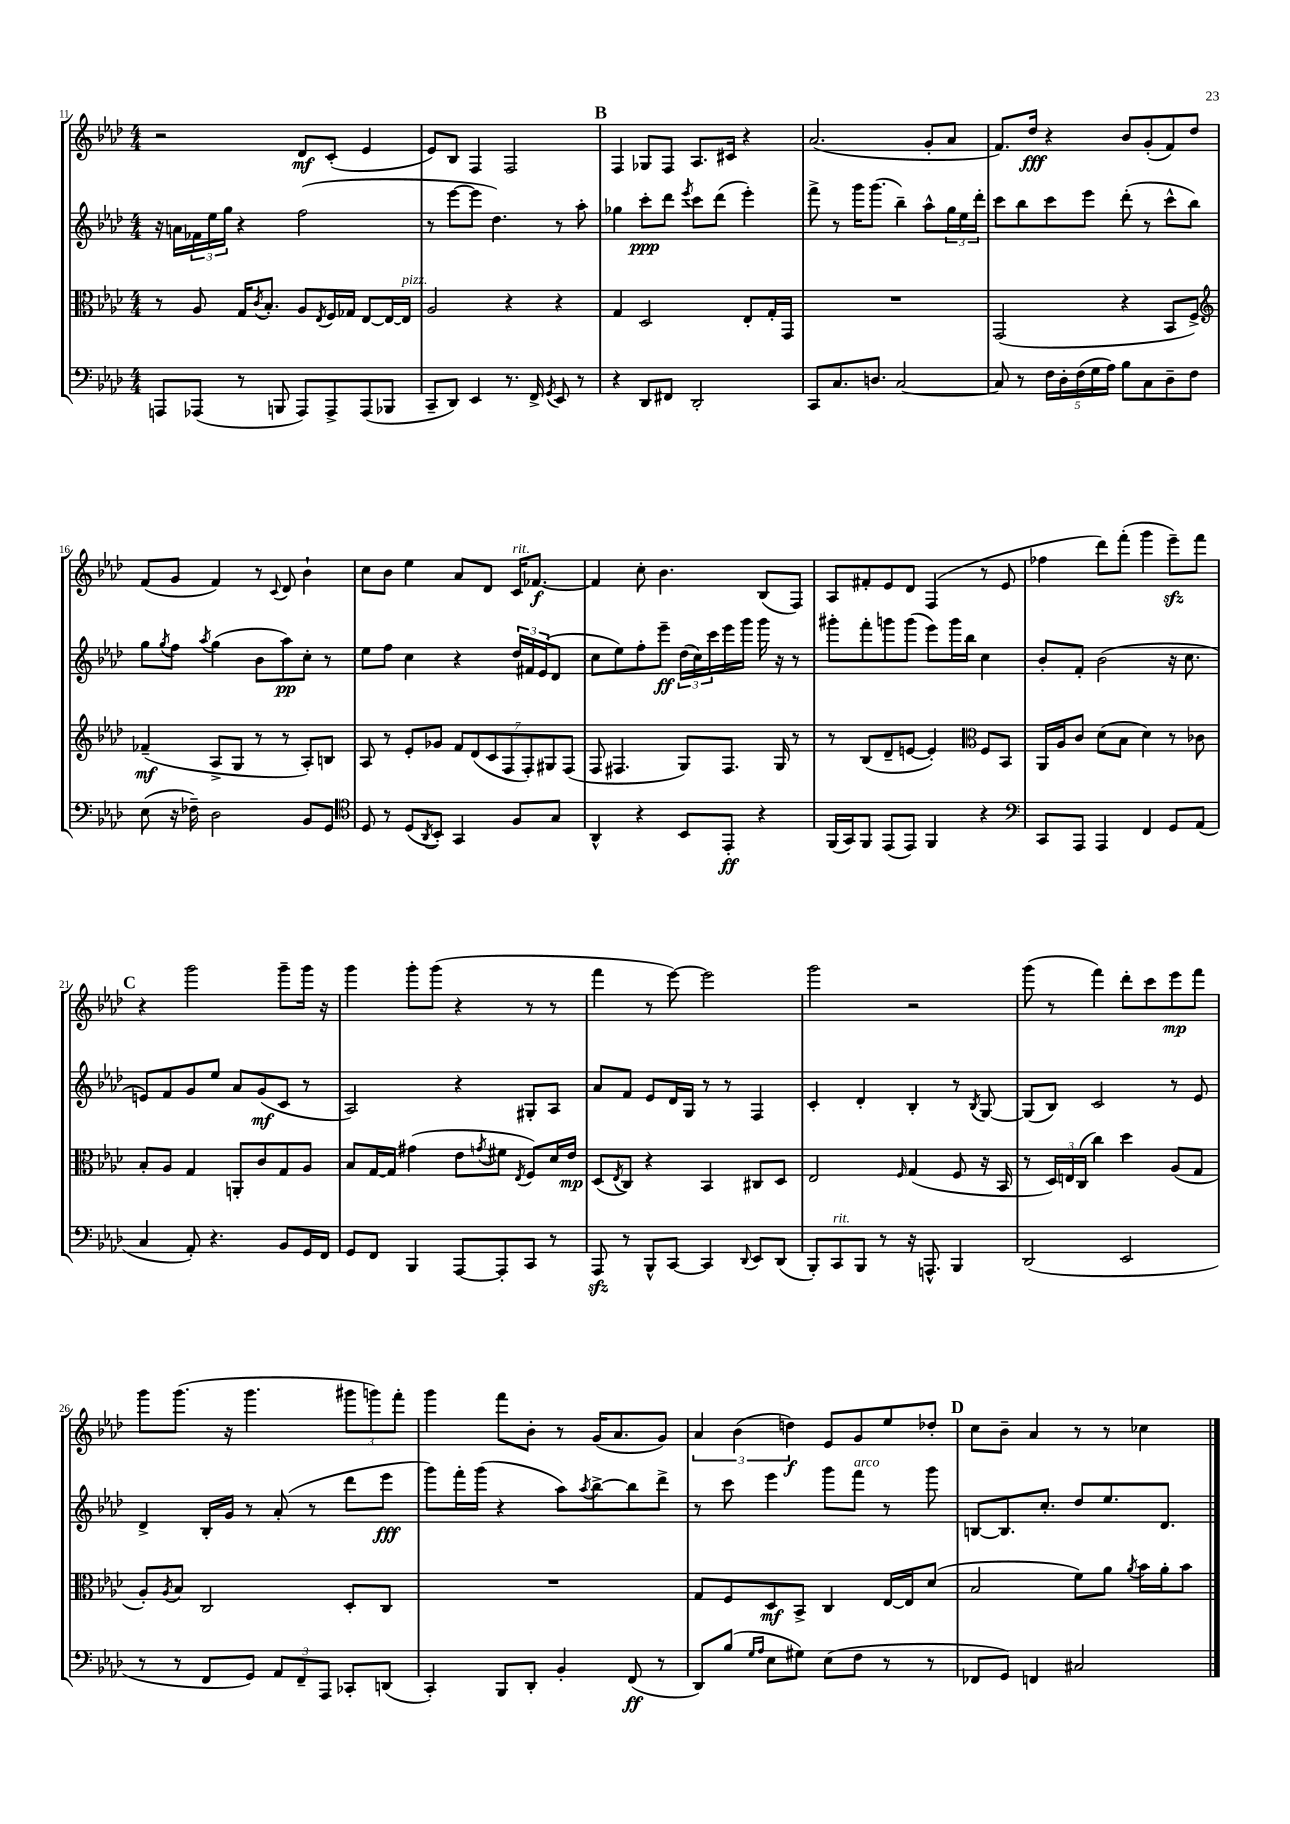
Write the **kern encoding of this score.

**kern	**dynam	**kern	**dynam	**kern	**dynam	**kern	**dynam
*part4	*part4	*part3	*part3	*part2	*part2	*part1	*part1
*staff4	*staff4	*staff3	*staff3	*staff2	*staff2	*staff1	*staff1
*clefF4	*	*clefC3	*	*clefG2	*	*clefG2	*
*k[b-e-a-d-]	*	*k[b-e-a-d-]	*	*k[b-e-a-d-]	*	*k[b-e-a-d-]	*
*M4/4	*	*M4/4	*	*M4/4	*	*M4/4	*
=11	=11	=11	=11	=11	=11	=11	=11
8AAAn/L	.	8r	.	16r	.	2r	.
.	.	.	.	16an\LL	.	.	.
(8AAA-X/J	.	8A-/	.	24f-X\	.	.	.
.	.	.	.	24ee-\	.	.	.
.	.	.	.	24gg\JJ	.	.	.
8r	.	16G/KL	.	4r	.	.	.
.	.	8qc/	.	.	.	.	.
.	.	8.B-'/J	.	.	.	.	.
8BBBn/	.	.	.	.	.	.	.
8AAA-/L)	.	8A-/L	.	(2ff\	.	8d-/L	mf
.	.	8qE-/	.	.	.	.	.
8AAA-^/	.	16F/L	.	.	.	(8c'/J	.
.	.	16G-X/JJ	.	.	.	.	.
(8AAA-/	.	[8E-/L	.	.	.	4e-/	.
8BBB-X/J	.	16E-/L_	.	.	.	.	.
!	!	!LO:TX:a:i:t=pizz.	!	!	!	!	!
.	.	16E-/JJ]	.	.	.	.	.
=12	=12	=12	=12	=12	=12	=12	=12
8CC~/L	.	2A-/	.	8r	.	8e-/L)	.
8DD-/J)	.	.	.	[8eee-\L	.	8B-/J	.
4EE-/	.	.	.	8eee-\J]	.	4F/	.
.	.	.	.	4.dd-\)	.	.	.
8.r	.	4r	.	.	.	2F/	.
16FF^/	.	.	.	.	.	.	.
8qGG/	.	.	.	.	.	.	.
8EE-/	.	4r	.	8r	.	.	.
8r	.	.	.	8aa-'\	.	.	.
!!LO:REH:place=s1:t=B
=13	=13	=13	=13	=13	=13	=13	=13
4r	.	4G/	.	4gg-X\	.	4F/	.
8DD-/L	.	2D-/	.	8ccc'\L	ppp	8G-X/L	.
8FF#X/J	.	.	.	8ddd-\J	.	8F/J	.
.	.	.	.	8qeee-/	.	.	.
2DD-'/	.	.	.	8ccc\L	.	8.A-/L	.
.	.	.	.	(8ddd-\J	.	.	.
.	.	.	.	.	.	16c#X/Jk	.
.	.	8E-'/L	.	4eee-'\)	.	4r	.
.	.	16G'/L	.	.	.	.	.
.	.	16GG/JJ	.	.	.	.	.
=14	=14	=14	=14	=14	=14	=14	=14
8CC/L	.	1r	.	8fff^\	.	(2.a-/	.
8.C/	.	.	.	8r	.	.	.
.	.	.	.	16ggg\KL	.	.	.
8.Dn/J	.	.	.	(8.ggg\J	.	.	.
[2C/	.	.	.	4bb-~\)	.	.	.
.	.	.	.	8aa-^^\L	.	8g'/L	.
.	.	.	.	24gg\L	.	8a-/J	.
.	.	.	.	24ee-\	.	.	.
.	.	.	.	24ddd-'\JJ	.	.	.
=15	=15	=15	=15	=15	=15	=15	=15
8C/]	.	(2GG/	.	8ccc\L	.	8.f/L)	.
8r	.	.	.	8bb-\	.	.	.
.	.	.	.	.	.	16dd-/Jk	fff
20F\LL	.	.	.	8ccc\	.	4r	.
20D-'\	.	.	.	.	.	.	.
(20F\	.	.	.	.	.	.	.
.	.	.	.	8eee-\J	.	.	.
20G\	.	.	.	.	.	.	.
20A-\JJ)	.	.	.	.	.	.	.
8B-\L	.	4r	.	(8ddd-'\	.	8b-/L	.
8C\	.	.	.	8r	.	(8g'/	.
8D-~\	.	8BB-/L	.	8ccc^^\L	.	8f/)	.
8F\J	.	8F^/J)	.	8bb-\J)	.	8dd-/J	.
!!LO:LB:g=z
=16	=16	=16	=16	=16	=16	=16	=16
*	*	*clefG2	*	*	*	*	*
(8E-\	.	(4f-X~/	mf	8gg\L	.	(8f/L	.
.	.	.	.	8qgg/	.	.	.
16r	.	.	.	8ff\J	.	8g/J	.
16F-X~\)	.	.	.	.	.	.	.
.	.	.	.	8qaa-/	.	.	.
2D-\	.	8A-^/L	.	(4gg\	.	4f/)	.
.	.	8G/J	.	.	.	.	.
.	.	8r	.	8b-\L	.	8r	.
.	.	.	.	.	.	8qqc/	.
.	.	8r	.	8aa-\)	pp	8d-/	.
8BB-/L	.	8A-'/L)	.	8cc'\J	.	4b-`\	.
8GG/J	.	8Bn/J	.	8r	.	.	.
=17	=17	=17	=17	=17	=17	=17	=17
*clefC4	*	*	*	*	*	*	*
8D-/	.	8A-/	.	8ee-\L	.	8cc\L	.
8r	.	8r	.	8ff\J	.	8b-\J	.
(8D-/L	.	8e-'/L	.	4cc\	.	4ee-\	.
8qAA-/	.	.	.	.	.	.	.
8BB-'/J)	.	8g-X/J	.	.	.	.	.
4GG/	.	14f/L	.	4r	.	8a-/L	.
.	.	(14d-/	.	.	.	.	.
.	.	.	.	.	.	8d-/J	.
.	.	14c/	.	.	.	.	.
.	.	14F/	.	.	.	.	.
!	!	!	!	!	!	!LO:TX:a:i:t=rit.	!
8F/L	.	.	.	24dd-/LL	.	16c/KL	.
.	.	14F'/)	.	.	.	.	.
.	.	.	.	24f#X/	.	.	.
.	.	.	.	.	.	[8.f-X/J	f
.	.	.	.	(24e-/J	.	.	.
.	.	14G#X/	.	.	.	.	.
8G/J	.	.	.	8d-/J	.	.	.
.	.	(14F/J	.	.	.	.	.
=18	=18	=18	=18	=18	=18	=18	=18
4AA-^^/	.	8F/	.	8cc\L	.	4f-/]	.
.	.	4.F#X/	.	8ee-\)	.	.	.
4r	.	.	.	8ff'\	.	8cc'\	.
.	.	.	.	8eee-~\J	ff	4.b-\	.
8BB-/L	.	8G/L)	.	(24dd-\LL	.	.	.
.	.	.	.	24cc\)	.	.	.
.	.	.	.	24ccc\	.	.	.
8EE-'/J	ff	8.F#/J	.	16eee-\	.	.	.
.	.	.	.	16ggg\JJ	.	.	.
4r	.	.	.	16ggg\	.	(8B-/L	.
.	.	16G/	.	16r	.	.	.
.	.	8r	.	8r	.	8F/J)	.
=19	=19	=19	=19	=19	=19	=19	=19
(16FF/LL	.	8r	.	8ggg#X'\L	.	8A-/L	.
16GG/J)	.	.	.	.	.	.	.
8FF/J	.	(8B-/L	.	8fff'\	.	8f#X'/	.
(8EE-/L	.	8d-~/	.	8gggn\	.	8e-/	.
8EE-/J)	.	[8en/J	.	(8ggg\J	.	8d-/J	.
4FF/	.	4e'/])	.	8eee-\L)	.	(4F/	.
.	.	.	.	16ggg\L	.	.	.
.	.	.	.	16bb-\JJ	.	.	.
*	*	*clefC3	*	*	*	*	*
4r	.	8F/L	.	4cc\	.	8r	.
.	.	8BB-/J	.	.	.	8e-/	.
=20	=20	=20	=20	=20	=20	=20	=20
*clefF4	*	*	*	*	*	*	*
8CC/L	.	16AA-/LL	.	8b-'/L	.	4ff-X\	.
.	.	16A-/J	.	.	.	.	.
8AAA-/J	.	8c/J	.	8f'/J	.	.	.
4AAA-/	.	(8d-\L	.	(2b-\	.	8ddd-\L)	.
.	.	8B-\J	.	.	.	(8fff'\J	.
4FF/	.	4d-\)	.	.	.	4ggg\	.
8GG/L	.	8r	.	16r	.	8eee-zz~\L)	.
.	.	.	.	8.cc\	.	.	.
(8AA-/J	.	8c-X\	.	.	.	8fff\J	.
!!LO:LB:g=z
!!LO:REH:place=s1:t=C
=21	=21	=21	=21	=21	=21	=21	=21
4C/	.	8B-'/L	.	8en/L)	.	4r	.
.	.	8A-/J	.	8f/	.	.	.
8AA-'/)	.	4G/	.	8g/	.	2ggg\	.
4.r	.	.	.	8ee-/J	.	.	.
.	.	8AAn'/L	.	8a-/L	.	.	.
.	.	8c/	.	(8g/	mf	.	.
8BB-/L	.	8G/	.	8c/J	.	8ggg~\L	.
16GG/L	.	8A-/J	.	8r	.	16ggg\Jk	.
16FF/JJ	.	.	.	.	.	16r	.
=22	=22	=22	=22	=22	=22	=22	=22
8GG/L	.	8B-/L	.	2A-/)	.	4ggg\	.
8FF/J	.	[16G/L	.	.	.	.	.
.	.	16G/JJ]	.	.	.	.	.
4BBB-/	.	(4g#X\	.	.	.	8ggg'\L	.
.	.	.	.	.	.	(8ggg\J	.
[8AAA-/L	.	8e-\L	.	4r	.	4r	.
.	.	8qgn/	.	.	.	.	.
8AAA-'/]	.	8f#X\J	.	.	.	.	.
.	.	8qE-/	.	.	.	.	.
8CC/J	.	8F/L)	.	8G#X'/L	.	8r	.
8r	.	16d-/L	.	8A-/J	.	8r	.
.	.	16e-/JJ	mp	.	.	.	.
=23	=23	=23	=23	=23	=23	=23	=23
8AAA-zz/	.	(8D-/L	.	8a-/L	.	4fff\	.
.	.	8qE-/	.	.	.	.	.
8r	.	8C/J)	.	8f/J	.	.	.
8BBB-^^/L	.	4r	.	8e-/L	.	8r	.
[8CC/J	.	.	.	16d-/L	.	[8eee-\)	.
.	.	.	.	16G/JJ	.	.	.
4CC/]	.	4BB-/	.	8r	.	2eee-\]	.
.	.	.	.	8r	.	.	.
8qqDD-/	.	.	.	.	.	.	.
8EE-/L	.	8C#X/L	.	4F/	.	.	.
(8DD-/J	.	8D-/J	.	.	.	.	.
=24	=24	=24	=24	=24	=24	=24	=24
8BBB-'/L)	.	2E-/	.	4c'/	.	2ggg\	.
!LO:TX:a:i:t=rit.	!	!	!	!	!	!	!
8CC/	.	.	.	.	.	.	.
8BBB-/J	.	.	.	4d-'/	.	.	.
8r	.	.	.	.	.	.	.
.	.	16qqF/	.	.	.	.	.
16r	.	(4G/	.	4B-'/	.	2r	.
8.AAAn^^/	.	.	.	.	.	.	.
4BBB-/	.	8F/	.	8r	.	.	.
.	.	.	.	8qB-/	.	.	.
.	.	16r	.	[8G/	.	.	.
.	.	16BB-/	.	.	.	.	.
=25	=25	=25	=25	=25	=25	=25	=25
(2DD-/	.	8r	.	(8G/L]	.	(8ggg\	.
.	.	24D-/LL)	.	8B-/J)	.	8r	.
.	.	24En/	.	.	.	.	.
.	.	(24C/JJ	.	.	.	.	.
.	.	4cc\)	.	2c/	.	4fff\)	.
2EE-/	.	4dd-\	.	.	.	8ddd-'\L	.
.	.	.	.	.	.	8ccc\	.
.	.	(8A-/L	.	8r	.	8eee-\	mp
.	.	8G/J	.	8e-/	.	8fff\J	.
!!LO:LB:g=z
=26	=26	=26	=26	=26	=26	=26	=26
8r	.	8A-'/L)	.	4d-^/	.	8ggg\L	.
.	.	8qA-/	.	.	.	.	.
8r	.	8B-/J	.	.	.	(8.ggg\J	.
8FF/L	.	2C/	.	16B-'/LL	.	.	.
.	.	.	.	16g/JJ	.	16r	.
8GG/J)	.	.	.	8r	.	4.ggg\	.
12AA-/L	.	.	.	(8a-'/	.	.	.
12FF~/	.	.	.	.	.	.	.
.	.	.	.	8r	.	.	.
12AAA-/J	.	.	.	.	.	.	.
8CC-X'/L	.	8D-'/L	.	8ddd-\L	.	12ggg#X\L	.
.	.	.	.	.	.	12gggn\)	.
(8DDn/J	.	8C/J	.	8eee-\J	fff	.	.
.	.	.	.	.	.	12fff'\J	.
=27	=27	=27	=27	=27	=27	=27	=27
4CC'/)	.	1r	.	8ggg\L)	.	4ggg\	.
.	.	.	.	16fff'\L	.	.	.
.	.	.	.	(16ggg\JJ	.	.	.
8BBB-/L	.	.	.	4r	.	8fff\L	.
8DD-'/J	.	.	.	.	.	8b-'\J	.
4BB-'/	.	.	.	8aa-\L)	.	8r	.
.	.	.	.	8qaa-/	.	.	.
.	.	.	.	[8bb-^\	.	(16g/KL	.
.	.	.	.	.	.	8.a-/	.
(8FF/	ff	.	.	8bb-\]	.	.	.
8r	.	.	.	8ddd-^\J	.	8g/J)	.
=28	=28	=28	=28	=28	=28	=28	=28
8DD-/L)	.	8G/L	.	8r	.	6a-/	.
(8B-/J	.	8F/	.	8ccc\	.	.	.
.	.	.	.	.	.	(6b-\	.
16qqG/LL	.	.	.	.	.	.	.
16qqA-/JJ	.	.	.	.	.	.	.
8E-\L	.	8D-/	mf	4eee-\	.	.	.
.	.	.	.	.	.	6ddn\)	f
8G#X\J)	.	8BB-^/J	.	.	.	.	.
(8E-\L	.	4C/	.	8ggg\L	.	8e-/L	.
!	!	!	!	!LO:TX:a:i:t=arco	!	!	!
8F\J	.	.	.	8fff\J	.	8g/	.
8r	.	[16E-/LL	.	8r	.	8ee-/	.
.	.	16E-/J]	.	.	.	.	.
8r	.	(8d-/J	.	8ggg\	.	8dd-X'/J	.
!!LO:REH:place=s1:t=D
=29	=29	=29	=29	=29	=29	=29	=29
8FF-X/L	.	2B-/	.	[8Bn/L	.	8cc\L	.
8GG/J)	.	.	.	8.B/]	.	8b-~\J	.
4FFn/	.	.	.	.	.	4a-/	.
.	.	.	.	8.cc'/J	.	.	.
2C#X/	.	8f\L)	.	8dd-/L	.	8r	.
.	.	8a-\J	.	8.ee-/	.	8r	.
.	.	8qa-/	.	.	.	.	.
.	.	16b-\LL	.	.	.	4cc-X\	.
.	.	16a-'\J	.	8.d-/J	.	.	.
.	.	8b-\J	.	.	.	.	.
==	==	==	==	==	==	==	==
*-	*-	*-	*-	*-	*-	*-	*-
